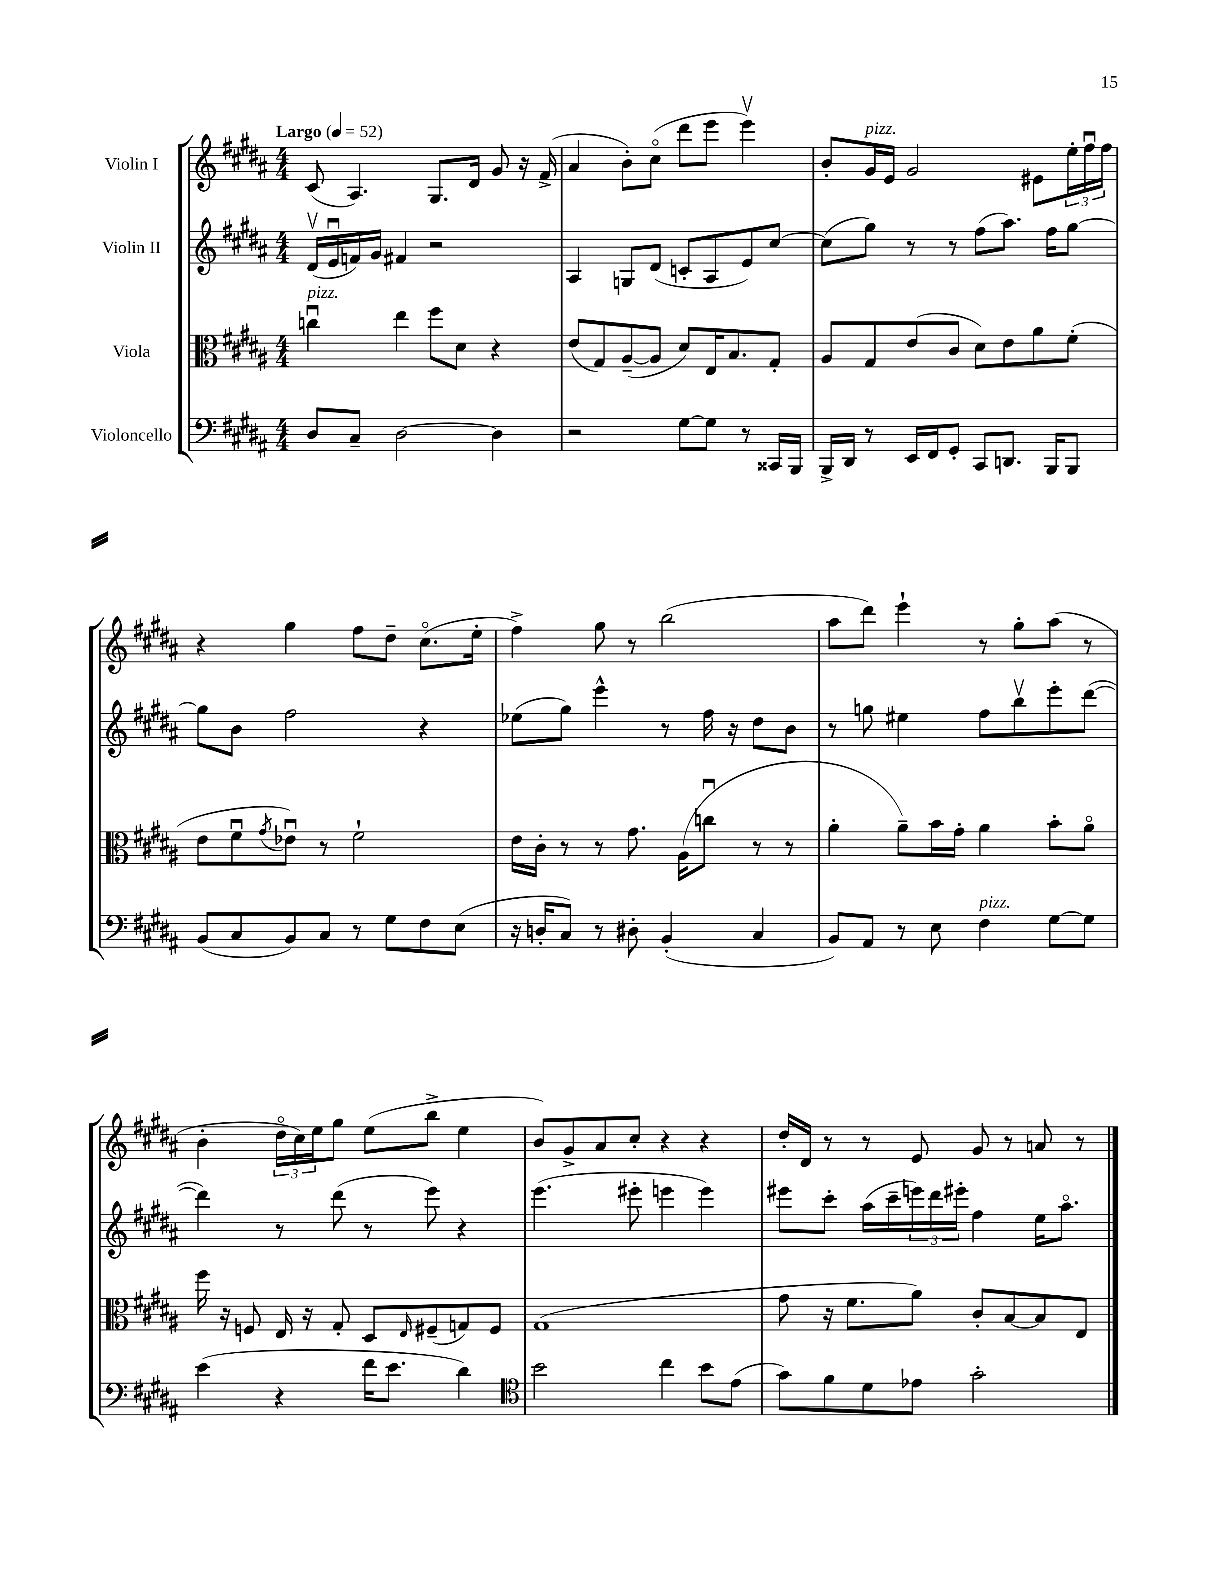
<<
\new StaffGroup <<
\new Staff = "s0" \with { instrumentName = "Violin I" } {
    \clef treble \key b \major \numericTimeSignature \time 4/4 \tempo "Largo" 4 = 52
    cis'8( ais4.) gis8. dis'16 gis'8 r16 fis'16->( |
    ais'4 b'8-.) cis''8\flageolet( dis'''8 e'''8 e'''4\upbow) |
    b'8-. gis'16^\markup { \italic "pizz." } e'16 gis'2 eis'8 \tuplet 3/2 { e''16-. fis''16\downbow fis''16 } |
    r4 gis''4 fis''8 dis''8-- cis''8.\flageolet( e''16-. |
    fis''4->) gis''8 r8 b''2( |
    ais''8 dis'''8) e'''4-! r8 gis''8-. ais''8( r8 |
    b'4-. \tuplet 3/2 { dis''16\flageolet cis''16) e''16 } gis''8 e''8( b''8-> e''4 |
    b'8) gis'8-> ais'8 cis''8-. r4 r4 |
    dis''16-. dis'16 r8 r8 e'8 gis'8 r8 a'8 r8 \bar "|." |
}
\new Staff = "s1" \with { instrumentName = "Violin II" } {
    \clef treble \key b \major \numericTimeSignature \time 4/4
    dis'16\upbow( e'16\downbow f'16) gis'16 fis'4 r2 |
    ais4 g8 dis'8( c'8-. ais8 e'8) cis''8~ |
    cis''8( gis''8) r8 r8 fis''8( ais''8.) fis''16 gis''8~ |
    gis''8 b'8 fis''2 r4 |
    ees''8( gis''8) e'''4-^ r8 fis''16 r16 dis''8 b'8 |
    r8 g''8 eis''4 fis''8 b''8\upbow e'''8-. dis'''8~( |
    dis'''4) r8 dis'''8( r8 e'''8) r4 |
    e'''4.( eis'''8-. e'''4 e'''4) |
    eis'''8 cis'''8-. ais''16( cis'''16-- \tuplet 3/2 { e'''16) dis'''16 eis'''16-. } fis''4 e''16 ais''8.\flageolet \bar "|." |
}
\new Staff = "s2" \with { instrumentName = "Viola" } {
    \clef alto \key b \major \numericTimeSignature \time 4/4
    c''4\downbow^\markup { \italic "pizz." } e''4 fis''8 dis'8 r4 |
    e'8( gis8) ais8~--( ais8 dis'8) e16 b8. gis8-. |
    ais8 gis8 e'8( cis'8 dis'8) e'8 ais'8 fis'8-.( |
    e'8 fis'8\downbow \acciaccatura { gis'8 } ees'8\downbow) r8 fis'2-! |
    e'16 cis'16-. r8 r8 gis'8. ais16( c''8\downbow r8 r8 |
    ais'4-. ais'8--) b'16 gis'16-. ais'4 b'8-. ais'8\flageolet |
    fis''16 r16 f8 e16 r16 gis8-. dis8 \grace { e16 } fis8--( g8) fis8 |
    gis1( |
    gis'8 r16 fis'8. ais'8) cis'8-. b8~ b8 e8 \bar "|." |
}
\new Staff = "s3" \with { instrumentName = "Violoncello" } {
    \clef bass \key b \major \numericTimeSignature \time 4/4
    dis8 cis8-- dis2~ dis4 |
    r2 gis8~ gis8 r8 cisis,16 b,,16 |
    b,,16-> dis,16 r8 e,16 fis,16 gis,8-. cis,8 d,8. b,,16 b,,8 |
    b,8( cis8 b,8) cis8 r8 gis8 fis8 e8( |
    r16 d16-. cis8) r8 dis8-. b,4-.( cis4 |
    b,8) ais,8 r8 e8 fis4^\markup { \italic "pizz." } gis8~ gis8 |
    e'4( r4 fis'16 e'8. dis'4) |
    \clef tenor b'2 cis''4 b'8 e'8( |
    gis'8) fis'8 dis'8 ees'8 gis'2-. \bar "|." |
}
>>
>>
\layout { \context { \Score \remove "Bar_number_engraver" } }
